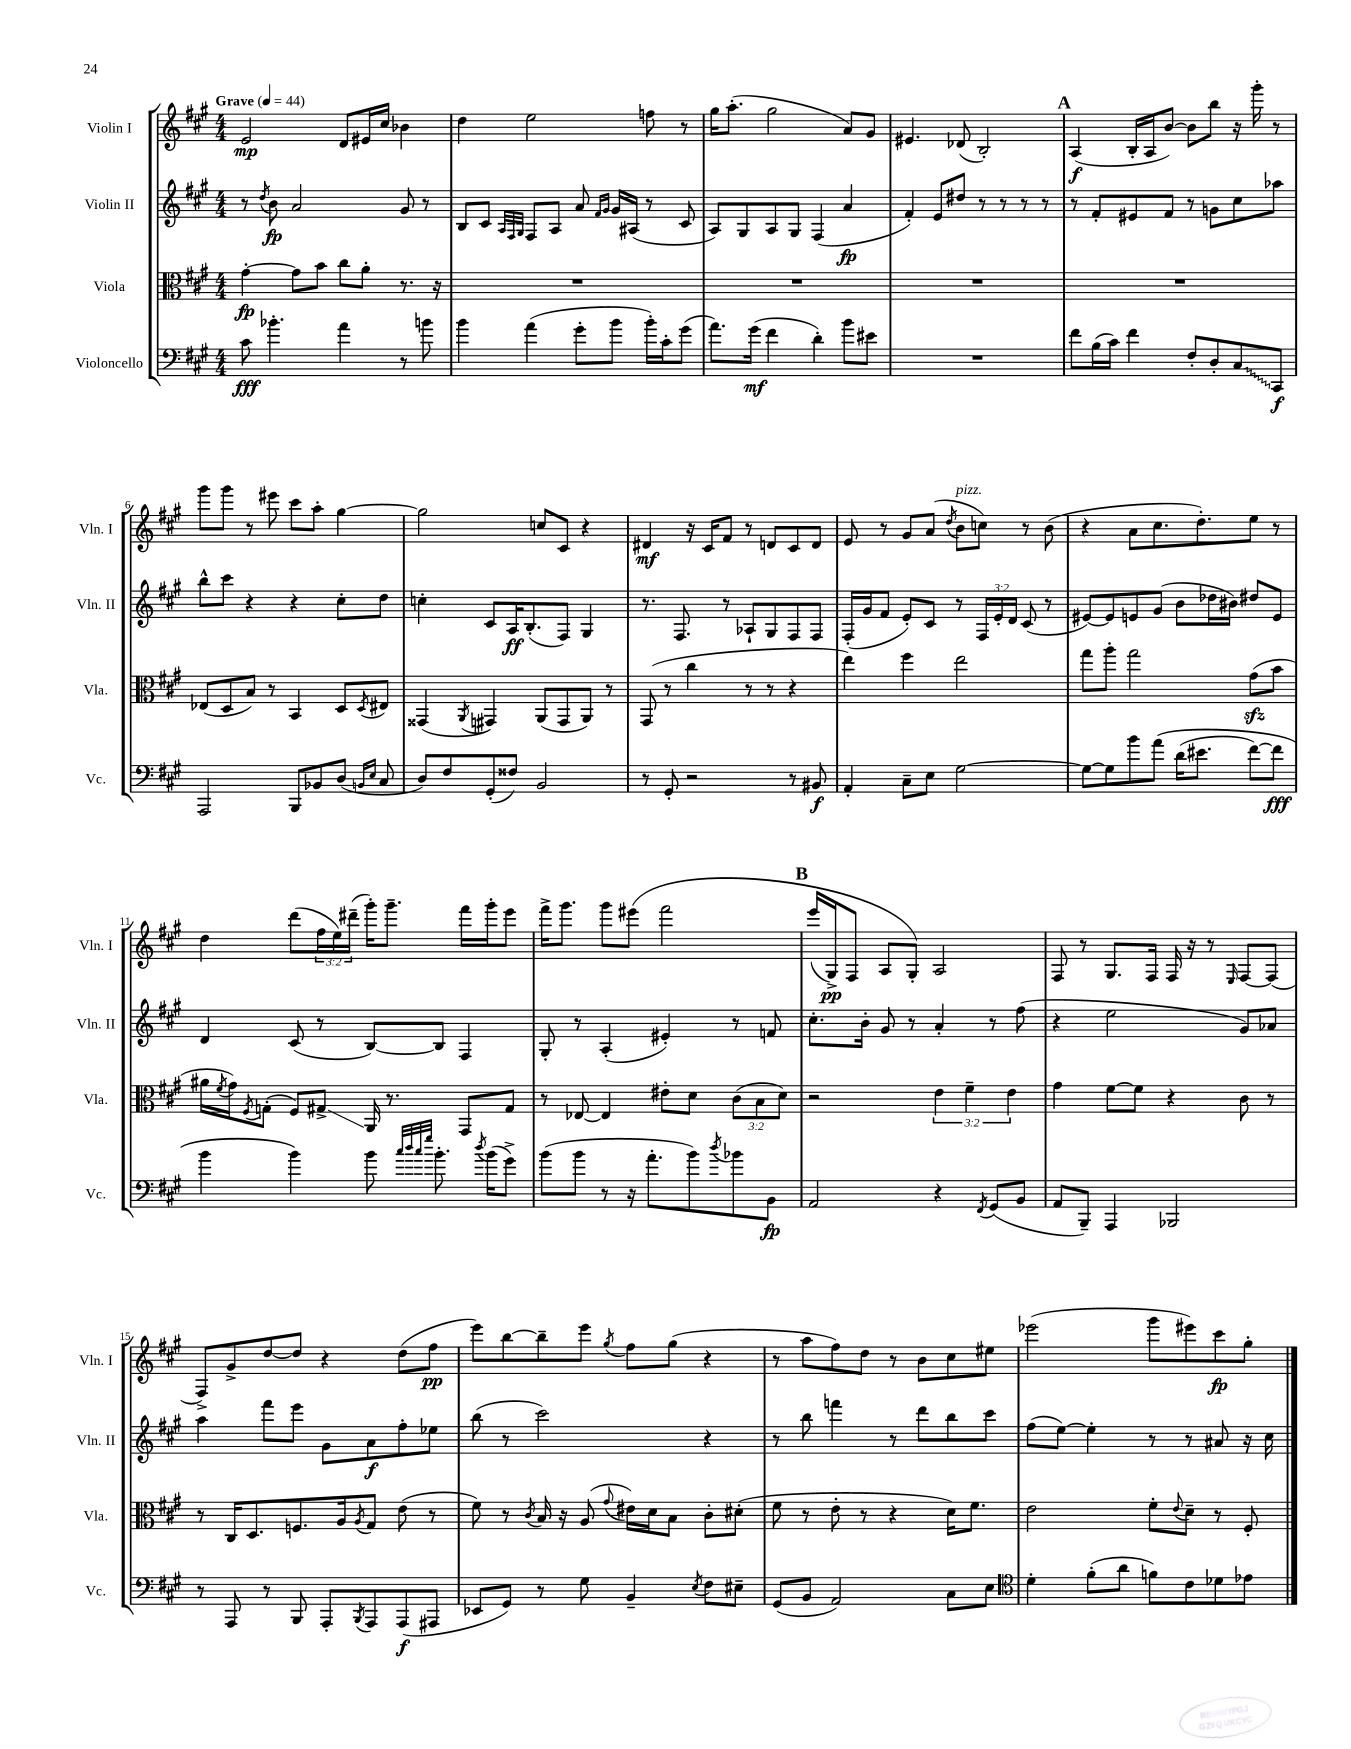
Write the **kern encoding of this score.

**kern	**kern	**kern	**kern
*staff4	*staff3	*staff2	*staff1
*clefF4	*clefC3	*clefG2	*clefG2
*k[f#c#g#]	*k[f#c#g#]	*k[f#c#g#]	*k[f#c#g#]
*M4/4	*M4/4	*M4/4	*M4/4
*MM44	*MM44	*MM44	*MM44
8c#\	[4g#'\	8r	2e/
.	.	8qdd/	.
4.b-'\	.	8b\	.
.	8g#\]L	2a/	.
.	8b\J	.	.
4a\	8cc#\L	.	8d/L
.	8a'\J	.	16e#/L
.	.	.	16cc#/JJ
8r	8.r	8g#/	4b-\
8b\	.	8r	.
.	16r	.	.
=	=	=	=
4b\	1r	8B/L	4dd\
.	.	8c#/J	.
.	.	32qqA/LLL	.
.	.	32qqF#/	.
.	.	32qqG#/JJJ	.
(4a\	.	8F#/L	2ee\
.	.	8A/J	.
8g#'\L	.	8a/	.
.	.	16qqf#/LL	.
.	.	16qqg#/JJ	.
8b\J	.	16g#/LL	.
.	.	(16A#/JJ	.
16b'\LL)	.	8r	8ff\
16c#'\J	.	.	.
(8g#\J	.	8c#/	8r
=	=	=	=
8.a\L)	1r	8A/L)	16gg#\LK
.	.	.	(8.aa'\J
.	.	8G#/	.
(16g#\Jk	.	.	.
4f#\	.	8A/	2gg#\
.	.	8G#/J	.
4d'\)	.	(4F#/	.
8b\L	.	4a/	8a/L)
8e#\J	.	.	8g#/J
=	=	=	=
1r	1r	4f#'/)	4.e#/
.	.	8e/L	.
.	.	8dd#/J	(8d-/
.	.	8r	2B'/)
.	.	8r	.
.	.	8r	.
.	.	8r	.
=	=	=	=
8f#\L	1r	8r	(4A/
(16B\L	.	8f#'/L	.
16c#\JJ)	.	.	.
4f#\	.	8e#/	16B'/LL
.	.	.	16A/J
.	.	8f#/J	[8b/J)
8F#'/L	.	8r	8b\]L
8D'/	.	8g\L	8bb\J
8C#/	.	8cc#\	16r
.	.	.	16ggg#'\
8CC#/J	.	8aa-\J	8r
=	=	=	=
2AAA/	(8E-/L	8bb^^\L	8ggg#\L
.	8D/	8ccc#\J	8ggg#\J
.	8B/J)	4r	8r
.	8r	.	8eee#\
8BBB/L	4BB/	4r	8ccc#\L
8BB-/	.	.	8aa'\J
(8D/J	8D/L	8cc#'\L	[4gg#\
16qqBB/LL	.	.	.
16qqE/JJ	8qD/	.	.
8C#/	8E#/J	8dd\J	.
=	=	=	=
8D/L)	(4GG##/	4cc'\	2gg#\]
8F#/	.	.	.
.	8qAA/	.	.
(8GG#'/	4GG#/)	8c#/L	.
8F##/J)	.	16A/K	.
.	.	(8.B'/	.
2BB/	(8AA/L	.	8cc/L
.	8GG#/	8F#/J)	8c#/J
.	8AA/J)	4G#/	4r
.	8r	.	.
=	=	=	=
8r	(8GG#/	8.r	4d#/
8GG#'/	8r	.	.
.	.	8.F#/	.
2r	4cc#\	.	16r
.	.	.	16c#/LK
.	.	8r	8f#/J
.	8r	8A-`/L	8r
.	8r	8G#/	8d/L
8r	4r	8F#/	8c#/
8BB#/	.	8F#/J	8d/J
=	=	=	=
4AA'/	4ee\)	(16F#'/LL	8e/
.	.	16g#/J	.
.	.	8f#/J	8r
8C#~\L	4ff#\	8e'/L)	8g#/L
8E\J	.	8c#/J	(8a/J
.	.	.	8qdd/
[2G#\	2ee\	8r	8b\L
.	.	24F#/LL	8cc\J)
.	.	24e'/	.
.	.	24d/JJ	.
.	.	(8c#/	8r
.	.	8r	(8b\
=	=	=	=
8G#\_L	8gg#\L	[8e#/L)	4r
8G#\]	8aa'\J	8e#/]	.
8b\	2gg#\	8e/	8a\L
&(8a\J	.	(8g#/J	8.cc#\
(16d\LK	.	8b\L	.
8.e#\J	.	.	8.dd'\)
.	.	16dd-\L	.
.	.	16b#\JJ)	.
[8f#\L)	(8g#\L	8dd#/L	8ee\J
8f#\]J	8b\J	8e/J	8r
=	=	=	=
4b\	16a#\LL	4d/	4dd\
.	8qf#/	.	.
.	16g#\J)	.	.
.	8qF#/	.	.
.	(8G'\J	.	.
4b\&)	8F#/L)	(8c#/	(8ddd\L
.	8G#^/J	8r	24ff#\L
.	.	.	24ee\)
.	.	.	(24ddd#~\JJ
8b\	16AA/	[8B/L)	16ggg#'\LK)
.	8.r	.	8.ggg#~\J
32qqcc#/LLL	.	.	.
32qqdd/	.	.	.
32qqcc#/	.	.	.
32qqgg#/JJJ	.	.	.
8.b'\	.	8B/]J	.
.	8GG#/L	4F#/	16fff#\LL
8qdd/	.	.	.
(16b\LK	.	.	16ggg#'\J
8g#^\J)	8G#/J	.	8eee\J
=	=	=	=
(8b\L	8r	8G#'/	16fff#^\LK
.	.	.	8.ggg#\J
8b\J	[8E-/	8r	.
8r	4E-/]	(4A'/	8ggg#\L
16r	.	.	&(8eee#\J
8.a'\L	.	.	.
.	8e#'\L	4e#'/)	2fff#\
8b\)	8d\J	.	.
8qdd/	.	.	.
8b-\	(12c#\L	8r	.
.	12B\	.	.
8BB\J	.	8f/	.
.	12d\J)	.	.
=	=	=	=
2AA/	2r	8.cc#'\L	(16eee/LL
.	.	.	16G#^/J)
.	.	.	8F#/J
.	.	16b'\Jk	.
.	.	8g#/	8A/L
.	.	8r	8G#'/J&)
4r	6e\	4a'/	2A/
.	6f#~\	.	.
8qFF#/	.	.	.
(8GG#/L	.	8r	.
.	6e\	.	.
8BB/J	.	(8ff#\	.
=	=	=	=
8AA/L	4g#\	4r	8F#/
8BBB~/J)	.	.	8r
4AAA/	[8f#\L	2ee\	8.G#/L
.	8f#\]J	.	.
.	.	.	16F#/Jk
2BBB-/	4r	.	16F#/
.	.	.	16r
.	.	.	8r
.	.	.	16qqE/
.	8c#\	8g#/L)	[8F#/L
.	8r	8a-/J	(8F#/]J
=	=	=	=
8r	8r	4aa\	8F#^/L)
8AAA/	16C#/LK	.	8g#^/
.	8.D/	.	.
8r	.	8fff#\L	[8dd/
8BBB/	8.F/	8eee\J	8dd/]J
8AAA'/L	.	8g#\L	4r
.	16A/k	.	.
8qBBB/	8qA/	.	.
8AAA/	8G#/J	8a\	.
(8AAA/	(8e\	8ff#'\	(8dd\L
8AAA#/J	8r	8ee-\J	8ff#\J
=	=	=	=
8EE-/L	8f#\)	(8bb\	8eee\L)
8GG#/J)	8r	8r	[8bb\
.	8qc#/	.	.
8r	16B/	2ccc#\)	8bb~\]
.	16r	.	.
8G#\	(8A/	.	8eee\J
.	8qqg#/	.	8qgg#/
4BB~/	16e#\LL)	.	8ff#\L
.	16d\J	.	.
.	8B\J	.	(8gg#\J
8qE/	.	.	.
8F#\L	8c#'\L	4r	4r
8E#~\J	(8d#'\J	.	.
=	=	=	=
(8GG#/L	8f#\	8r	8r
8BB/J	8r	8bb\	8aa\L
2AA/)	8e'\	4fff\	8ff#\)
.	8r	.	8dd\J
.	4r	8r	8r
.	.	8ddd\L	8b\L
8C#\L	16d\LK)	8bb\	8cc#\
.	8.f#\J	.	.
8E\J	.	8ccc#\J	8ee#\J
=	=	=	=
*clefC4	*	*	*
4d'\	2e\	(8ff#\L	(2eee-\
.	.	[8ee\J)	.
(8f#'\L	.	4ee'\]	.
8a\J	.	.	.
8f\L)	8f#'\L	8r	8ggg#\L
.	8qqe/	.	.
8c#\	8d~\J	8r	8eee#\)
8d-\	8r	8a#/	8ccc#\
8e-\J	8F#'/	16r	8gg#'\J
.	.	16cc#\	.
==	==	==	==
*-	*-	*-	*-
